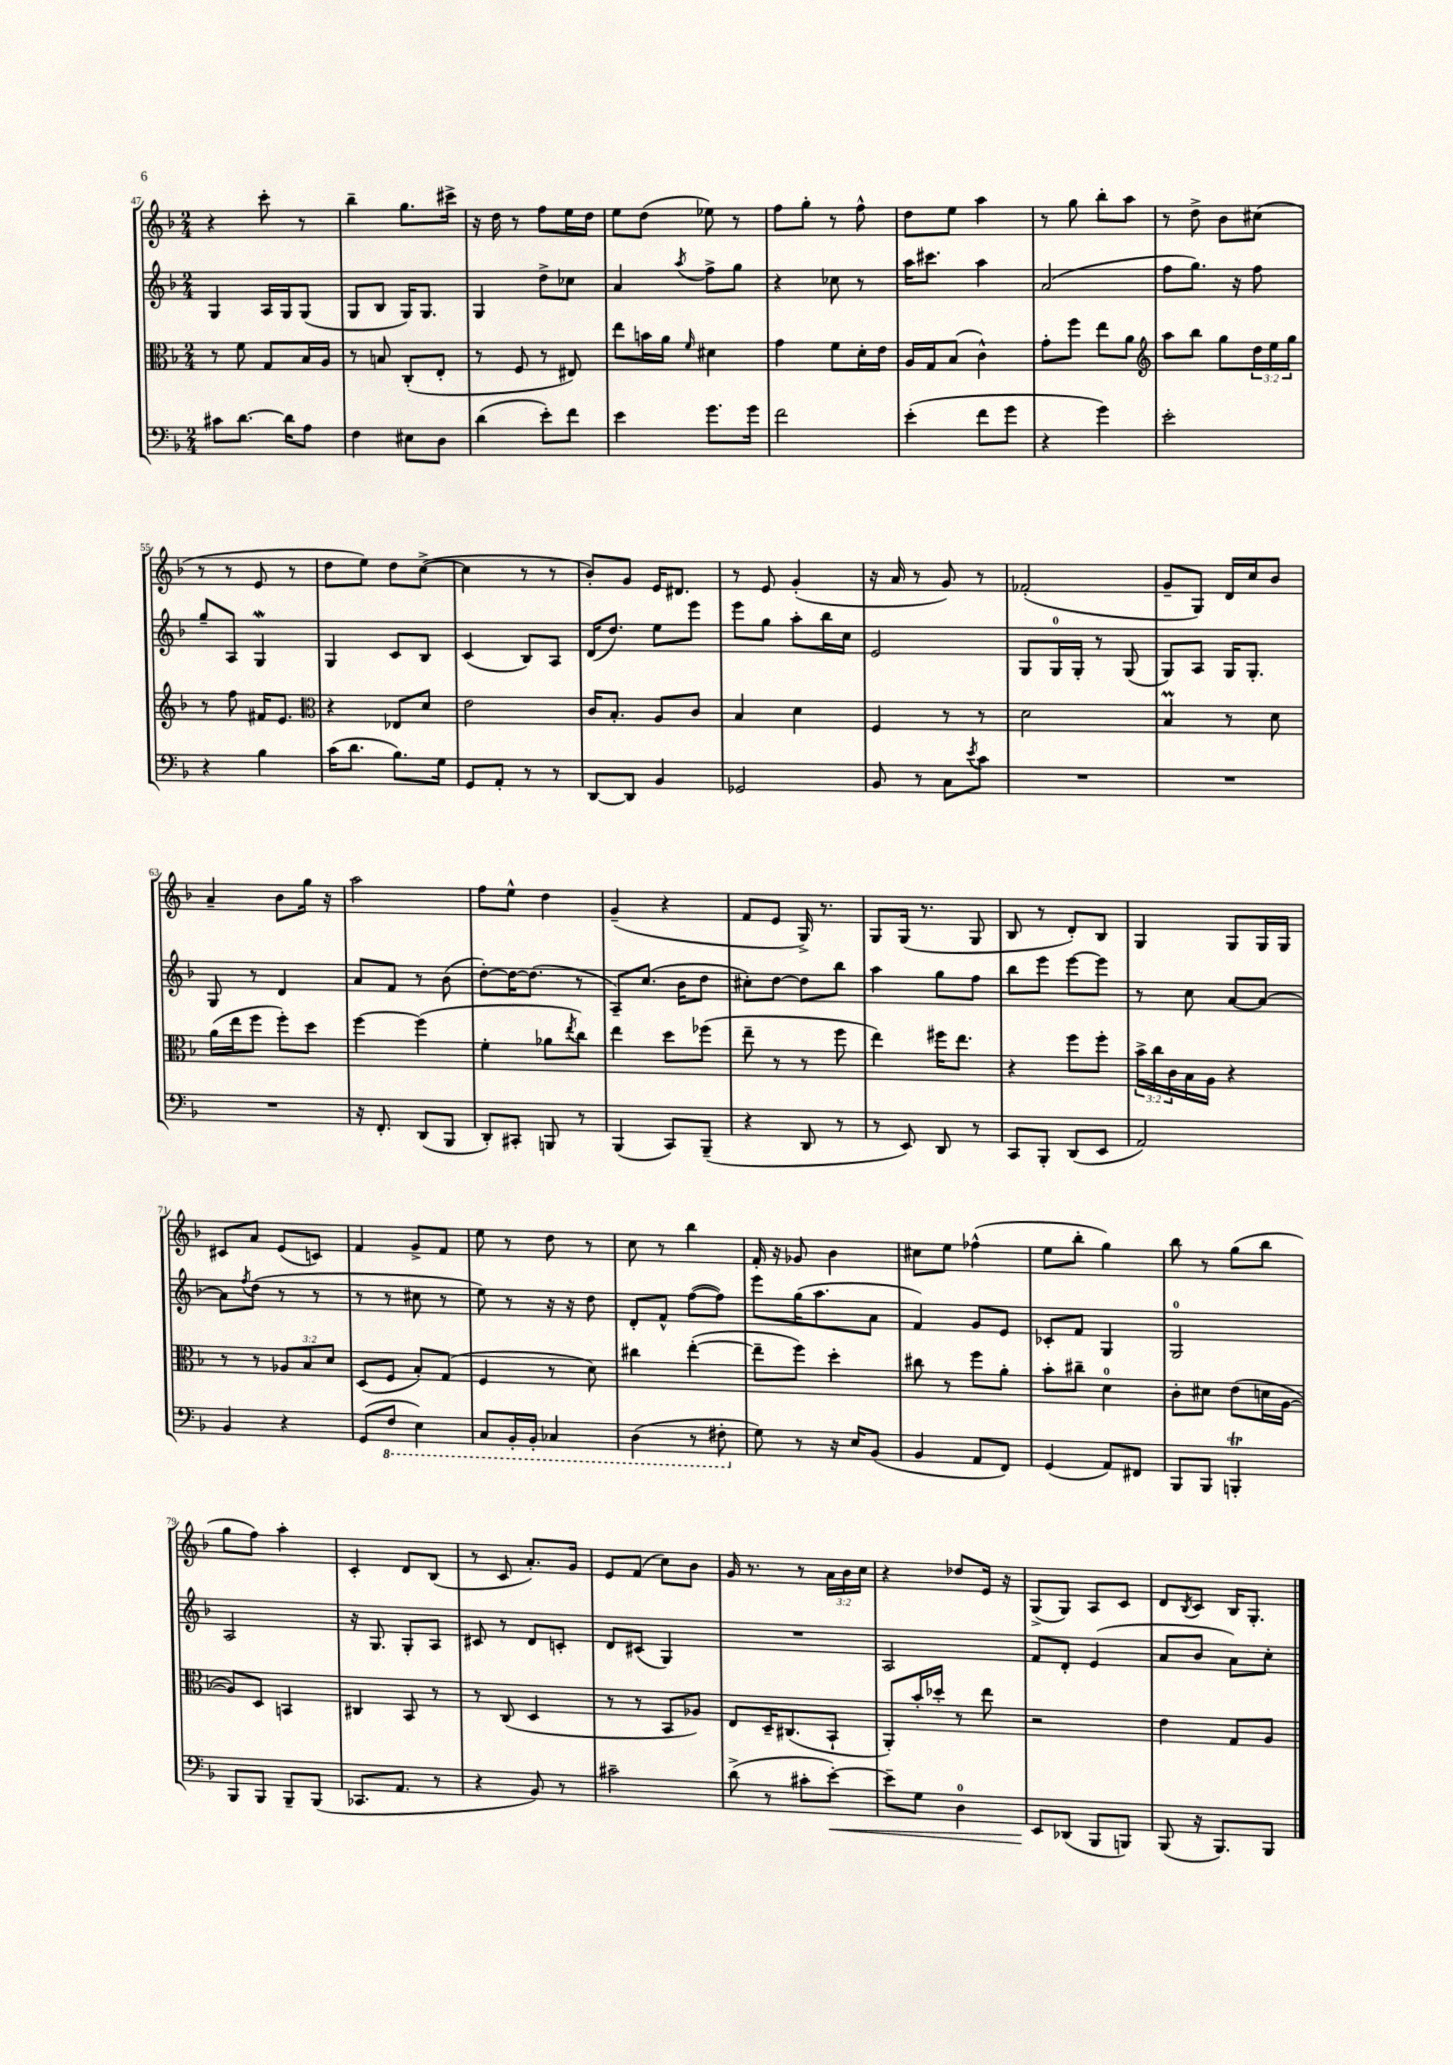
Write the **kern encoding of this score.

**kern	**kern	**kern	**kern
*staff4	*staff3	*staff2	*staff1
*clefF4	*clefC3	*clefG2	*clefG2
*k[b-]	*k[b-]	*k[b-]	*k[b-]
*M2/4	*M2/4	*M2/4	*M2/4
8c#	8r	4G	4r
[8.d	8f	.	.
.	8G	16A	8ccc'
16d]	.	16G	.
8A	16B-	(8G	8r
.	16A	.	.
=	=	=	=
4F	8r	8G	4bb-~
.	8B	8B-	.
8E#	(8C'	16G)	8.gg
.	.	8.G	.
8D	8E'	.	.
.	.	.	16ccc#^
=	=	=	=
(4d	8r	4G	16r
.	.	.	16dd
.	8F	.	8r
8e')	8r	8dd^	8ff
8f	8E#)	8cc-	16ee
.	.	.	16dd
=	=	=	=
4e	8ee	4a	8ee
.	16b	.	(8dd
.	16a	.	.
.	16qqf	8qaa	.
8.g	4d#	8ff^	8ee-)
.	.	8gg	8r
16g	.	.	.
=	=	=	=
2f	4g	4r	8ff
.	.	.	8gg'
.	8f	8cc-	8r
.	16d'	8r	8ff^^
.	16e	.	.
=	=	=	=
(4e'	16A	16aa	8dd
.	16G	8.ccc#	.
.	(8B-	.	8ee
8f	4c^^)	4aa	4aa
8g	.	.	.
=	=	=	=
4r	8g'	(2a	8r
.	8ff	.	8gg
4g)	8ee	.	8bb-'
.	8a	.	8aa
=	=	=	=
*	*clefG2	*	*
2e'	8aa	8ff	8r
.	8bb-	8.gg)	8dd^
.	8gg	.	8b-
.	.	16r	.
.	24dd	8ff	(8cc#
.	24ee	.	.
.	24gg	.	.
=	=	=	=
4r	8r	8gg~	8r
.	8ff	8A	8r
4B-	16f#	4G	8e
.	8.e	.	.
.	.	.	8r
=	=	=	=
*	*clefC3	*	*
(16c	4r	4G	8dd
8.d	.	.	.
.	.	.	8ee)
8.B-)	8E-	8c	8dd
.	8d	8B-	([8cc^
16G	.	.	.
=	=	=	=
8GG	2e	(4c	4cc]
8AA'	.	.	.
8r	.	8B-)	8r
8r	.	8A	8r
=	=	=	=
[8DD	16c	(16d	8b-')
.	8.B-'	8.dd)	.
8DD]	.	.	8g
4BB-	8A	8ee	16e
.	.	.	8.d#
.	8c	8eee	.
=	=	=	=
2GG-	4B-	8eee	8r
.	.	8gg	8e
.	4d	8aa'	(4g'
.	.	16bb-	.
.	.	16cc	.
=	=	=	=
8BB-	4F	2e	16r
.	.	.	16a
8r	.	.	8r
8C	8r	.	8g)
8qe	.	.	.
8c	8r	.	8r
=	=	=	=
2r	2d	8G	(2f-'
.	.	16G	.
.	.	16G'	.
.	.	8r	.
.	.	(8G	.
=	=	=	=
2r	4B-	8G)	8g~
.	.	8A	8G)
.	8r	16G	16d
.	.	8.G'	16cc
.	8d	.	8b-
=	=	=	=
2r	(16a	8G	4a~
.	16ee	.	.
.	8ff	8r	.
.	8ff')	4d	8b-
.	8dd	.	16gg
.	.	.	16r
=	=	=	=
16r	[4ff	8a	2aa
8.FF'	.	.	.
.	.	8f	.
(8DD	(4ff]	8r	.
8BBB-	.	(8b-	.
=	=	=	=
8DD')	4f'	[8dd')	8ff
8CC#'	.	16dd_	8ee^^
.	.	(8.dd]	.
8BBB	8a-	.	4dd
.	8qee	.	.
8r	8cc)	8r	.
=	=	=	=
(4BBB-	4ee	8A~)	(4g~
.	.	(8.cc	.
8CC)	8dd	.	4r
.	.	16b-	.
(8BBB-~	(8ff-	8dd	.
=	=	=	=
4r	8ee~	8cc#')	8f
.	8r	[8dd	8e
8DD	8r	8dd]	16G^)
.	.	.	8.r
8r	8ff	8bb-	.
=	=	=	=
8r	4ee)	4aa	8G
8EE)	.	.	(16G
.	.	.	8.r
8DD	16ff#	8gg	.
.	8.ee	.	.
8r	.	8ff	8G
=	=	=	=
8CC	4r	8bb-	8B-
8BBB-'	.	8eee	8r
(8DD	8ff	[8eee	8d')
8EE	8ff'	8eee]	8B-
=	=	=	=
2AA)	24b-^	8r	4G
.	24cc	.	.
.	24c	.	.
.	16B-	8cc	.
.	16A	.	.
.	4r	[8a	8G
.	.	8a_	16G
.	.	.	16G
=	=	=	=
4BB-	8r	8a]	8c#
.	.	8qff	.
.	8r	(8dd	8a
4r	12A-	8r	(8e
.	12B-	.	.
.	.	8r	8c)
.	12d	.	.
=	=	=	=
(8GG	(8D	8r	4f
8FF	8F	8r	.
4EE)	8B-')	8cc#	8g^
.	(8G	8r	8f
=	=	=	=
8CC	4F	8ee)	8ee
16BBB-'	.	8r	8r
16BBB-'	.	.	.
4CC-	8r	16r	8dd
.	.	16r	.
.	8d)	8dd	8r
=	=	=	=
(4DD	4cc#	8d'	8cc
.	.	8f^^	8r
8r	([4ee'	([8ff	4bb-
8FF#'	.	8ff])	.
=	=	=	=
8G)	8ee~]	8eee	16f'
.	.	.	16r
8r	8ff)	(16gg	8g-
.	.	8.aa	.
16r	4dd'	.	4b-
16E	.	.	.
(8BB-	.	8a	.
=	=	=	=
4BB-	8cc#	4f)	8cc#
.	8r	.	8ee
8AA	8ff	8g	(4ff-^^
8FF)	8a'	8e	.
=	=	=	=
(4GG	8b-'	8c-'	8ee
.	8cc#~	8f	8bb-'
8AA)	4d	4G	4gg)
8FF#	.	.	.
=	=	=	=
8BBB-	8c'	2G	8bb-
8BBB-	8d#	.	8r
4BBB'	(8e	.	(8gg
.	16d	.	8bb-
.	[16A	.	.
=	=	=	=
8BBB-	8A])	2A	8gg
8BBB-	8D	.	8ff)
8BBB-~	4BB	.	4aa'
(8BBB-	.	.	.
=	=	=	=
8.CC-	4C#	16r	4c'
.	.	8.G	.
8.AA	.	.	.
.	8BB-	8G'	8d
8r	8r	8A	(8B-
=	=	=	=
4r	8r	8c#	8r
.	(8C	8r	8c
8BB-)	4D	8d	8.a')
8r	.	8c'	.
.	.	.	16g
=	=	=	=
2c#~	8r	8d	8e
.	8r	(8c#	(8f
.	8BB-	4G)	8cc)
.	8A-)	.	8b-
=	=	=	=
(8d^	8E	2r	16g
.	.	.	8.r
8r	16D~	.	.
.	(8.C#	.	.
8c#'	.	.	8r
[8e')	8BB-`	.	24a
.	.	.	24b-
.	.	.	24cc
=	=	=	=
8e~]	8AA')	2A	4r
8G	16b-'	.	.
.	16dd-'	.	.
4D	8r	.	8dd-
.	8ee	.	16e
.	.	.	16r
=	=	=	=
8EE	2r	8f	(8G^
(8DD-	.	8d'	8G)
8BBB-	.	(4e	8A
8BBB)	.	.	8c
=	=	=	=
(8BBB-	4e	8a	8d
.	.	.	8qB-
16r	.	8b-	8c
8.BBB-)	.	.	.
.	8G	8a)	16B-
.	.	.	8.G'
8BBB-	8A	8cc'	.
==	==	==	==
*-	*-	*-	*-
